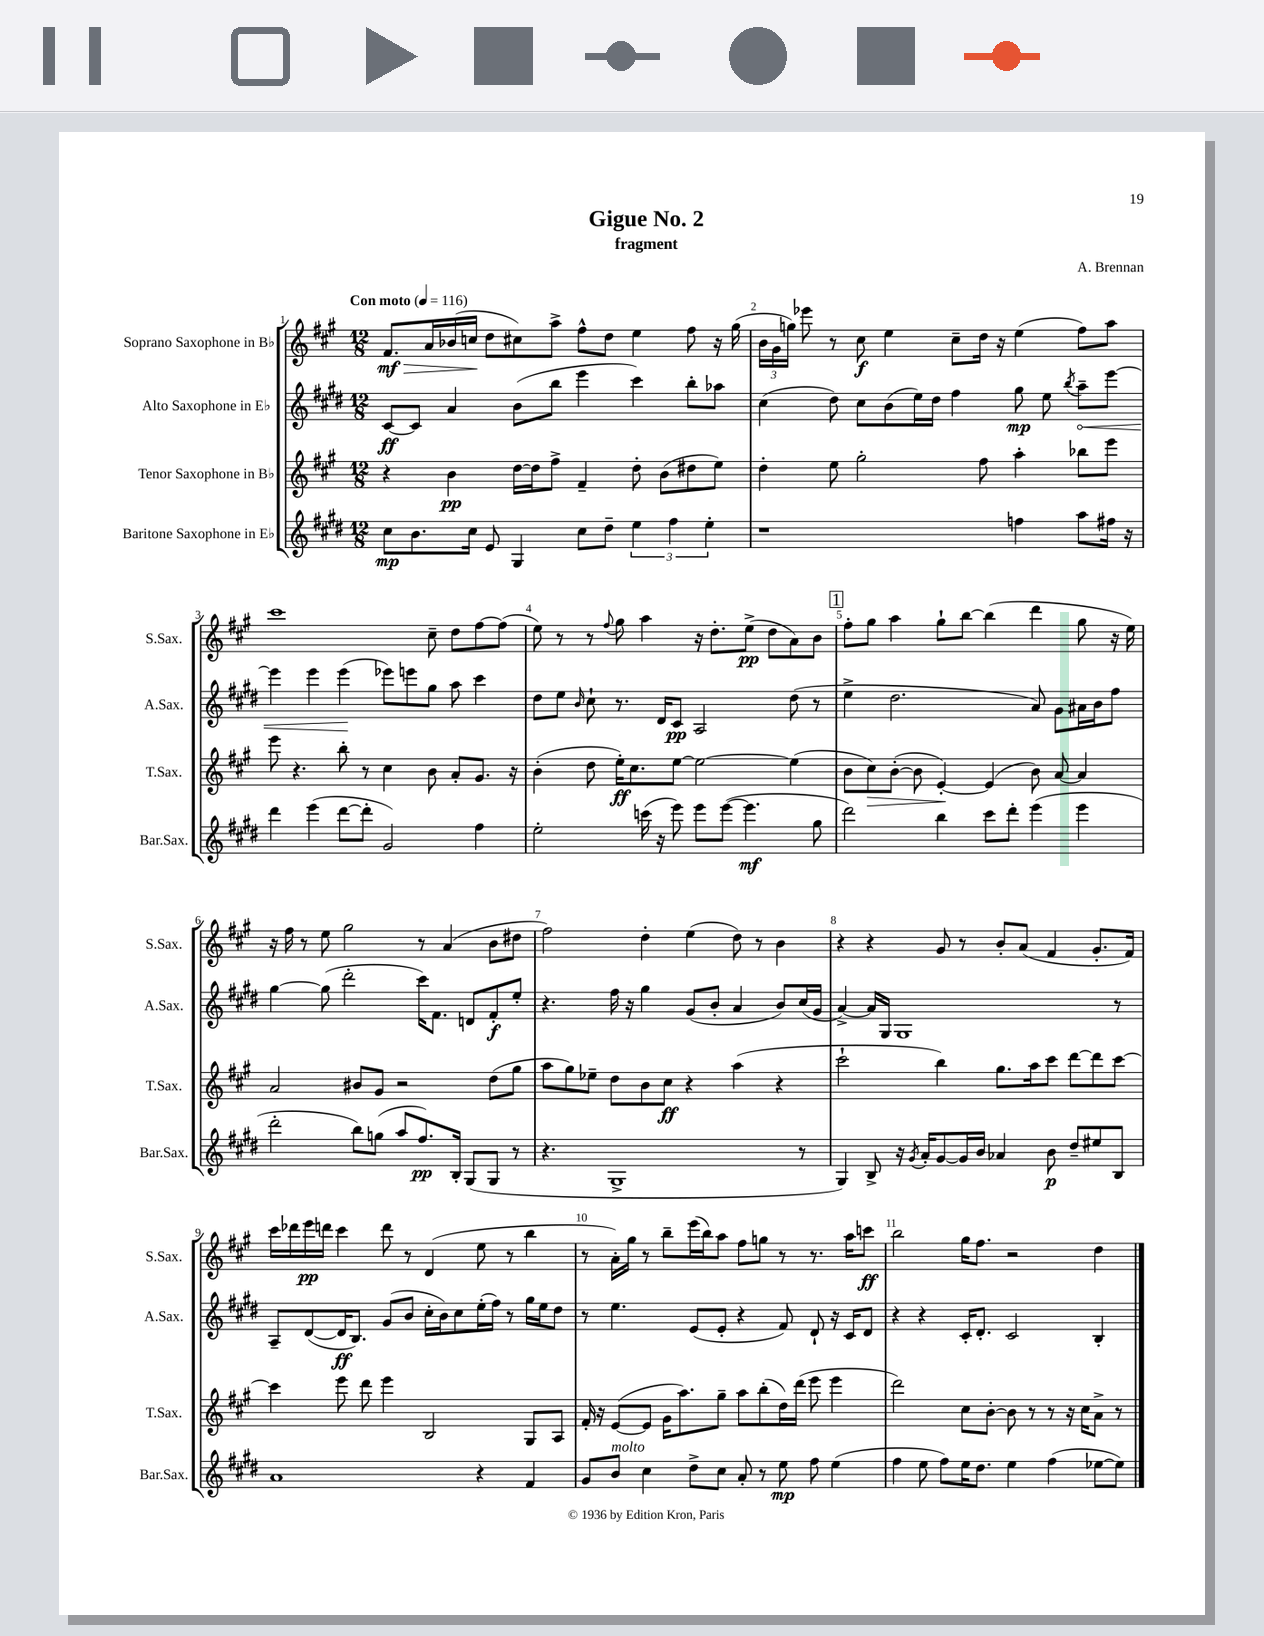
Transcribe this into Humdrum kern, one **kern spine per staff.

**kern	**kern	**kern	**kern
*staff4	*staff3	*staff2	*staff1
*clefG2	*clefG2	*clefG2	*clefG2
*k[f#c#g#d#]	*k[f#c#g#]	*k[f#c#g#d#]	*k[f#c#g#]
*M12/8	*M12/8	*M12/8	*M12/8
*MM116	*MM116	*MM116	*MM116
8cc#	4r	[8c#	8.f#
8.b	.	8c#]	.
.	.	.	16a
.	4b	4a	(16b-
16cc#	.	.	16cc
8e	.	.	8dd
4G#	[16dd	(8b	8cc#)
.	16dd]	.	.
.	8ff#^	8bb	8aa^
8cc#	4f#~	4eee	8ff#^^
8dd#~	.	.	8dd
6ee	8dd'	4ccc#)	4ee
.	(8b	.	.
6ff#	.	.	.
.	8dd#	8bb'	8ff#
6ee'	.	.	.
.	8ee)	8aa-	16r
.	.	.	(16gg#
=	=	=	=
1r	4dd'	(4cc#	24b
.	.	.	24g#
.	.	.	24gg)
.	.	.	8eee-
.	8ee	8dd#)	8r
.	2gg#'	8cc#	8cc#
.	.	(8b	4ee
.	.	16ee)	.
.	.	16dd#	.
.	.	4ff#	8cc#~
.	8ff#	.	16dd
.	.	.	16r
4ff	4aa'	8gg#	(4ee
.	.	8ee	.
.	.	8qbb	.
8aa	8bb-	8aa~	8ff#)
16ff#	8eee	[8eee	8aa
16r	.	.	.
=	=	=	=
4ddd#	8eee	4eee]	1ccc#
.	4.r	.	.
(4eee	.	4eee	.
[8ddd#	8bb'	(4eee	.
8ddd#']	8r	.	.
2g#)	4cc#	8eee-)	.
.	.	8eee	.
.	8b	8gg#	8cc#~
.	8a'	8aa	8dd
4ff#	8.g#	4ccc#	[8ff#
.	.	.	(8ff#]
.	16r	.	.
=	=	=	=
2ee'	(4b'	8dd#	8ee)
.	.	8ee	8r
.	.	16qqb	.
.	8dd	8cc#`	8r
.	.	.	8qqff#
.	16ee')	8.r	8gg#
.	8.cc#	.	.
(16ccc	.	.	4aa
16r	.	16d#	.
8eee)	[8ee	8c#	.
8eee	2ee_	2A	16r
.	.	.	8.dd'
([8eee	.	.	.
4.eee]	.	.	(8ee^
.	.	.	8dd
.	(4ee]	(8dd#	8a)
8gg#	.	8r	8b
=	=	=	=
2ddd#)	8b	4ee^	8ff#'
.	8cc#)	.	8gg#
.	([8b'	2.dd#	4aa
.	8b]	.	.
4bb	[4e')	.	8gg#`
.	.	.	[8bb
8ccc#	(4e]	.	(4bb]
8ddd#'	.	.	.
(4eee	8b)	8a)	4ddd
.	[8a	8g#	.
4eee	4a]	16a#	8gg#
.	.	16b	.
.	.	8ff#	16r
.	.	.	16ee)
=	=	=	=
2ddd#'	2a	[4gg#	16r
.	.	.	16ff#
.	.	.	8r
.	.	(8gg#]	8ee
.	.	2ddd#'	2gg#
8bb)	8b#	.	.
(8gg	8g#	.	.
8aa	2r	.	.
8.ff#)	.	16ccc#)	8r
.	.	8.f#	.
.	.	.	(4a
16B'	.	.	.
(8G#	.	8d	.
8G#	(8dd	8f#'	8b
8r	8gg#	8ee'	8dd#
=	=	=	=
4.r	8aa	4.r	2ff#)
.	8gg#)	.	.
.	8ee-~	.	.
1G#^	8dd	16ff#	.
.	.	16r	.
.	8b	4gg#	4dd'
.	8cc#	.	.
.	4r	(8g#	(4ee
.	.	8b'	.
.	(4aa	4a	8dd)
.	.	.	8r
.	4r	8b)	4b
8r	.	(16cc#	.
.	.	16g#	.
=	=	=	=
4G#)	2ccc#`	[4a^)	4r
8B^	.	16a]	4r
.	.	16G#	.
16r	.	1G#	.
8qg#	.	.	.
16a'	.	.	.
[8g#	4bb)	.	8g#
16g#]	.	.	8r
16b	.	.	.
4a-	8.gg#	.	8b'
.	.	.	(8a
.	16aa	.	.
8b	8ccc#	.	4f#
8dd#~	[8ddd	.	.
8ee#	8ddd]	.	8.g#'
8B	[8ccc#	8r	.
.	.	.	16f#)
=	=	=	=
1a	4ccc#]	8A~	16ccc#
.	.	.	16ddd-
.	.	([8d#	16eee
.	.	.	16ddd
.	8eee	16d#]	4ccc#
.	.	8.B)	.
.	8ddd	.	.
.	4eee	(8g#	8ddd
.	.	8b	8r
.	2B	16cc#'	(4d
.	.	16b)	.
.	.	8cc#	.
4r	.	(16ee'	8ee
.	.	16ff#)	.
.	.	8r	8r
4f#	8G#	16gg#	4bb
.	.	16ee	.
.	8A	8dd#	.
=	=	=	=
8g#	16f#'	8r	8r
.	16r	.	.
8b	([8e	4.ee	16a')
.	.	.	16gg#
4cc#	8e]	.	8r
.	16g#	.	8bb~
.	8.aa)	.	.
8dd#^	.	(8e	(16eee
.	.	.	16bb)
8cc#	8gg#~	8e'	8aa
8a'	8aa	4r	8ff#
8r	(8bb'	.	8gg
8ee	16dd)	8f#)	8r
.	(16ddd	.	.
8ff#	8eee	8d#`	8.r
(4ee	4eee	16r	.
.	.	16c#	16aa
.	.	8d#	8ccc
=	=	=	=
4ff#	2ddd)	4r	2bb
8ee	.	4r	.
8ff#)	.	.	.
16ee	8cc#	16c#'	16gg#
8.dd#	.	8.d#'	8.ff#
.	[8b'	.	.
4ee	8b]	2c#	2r
.	8r	.	.
(4ff#	8r	.	.
.	16r	.	.
.	16cc#	.	.
[8ee-	8a^	4B'	4dd
8ee-])	8r	.	.
==	==	==	==
*-	*-	*-	*-
